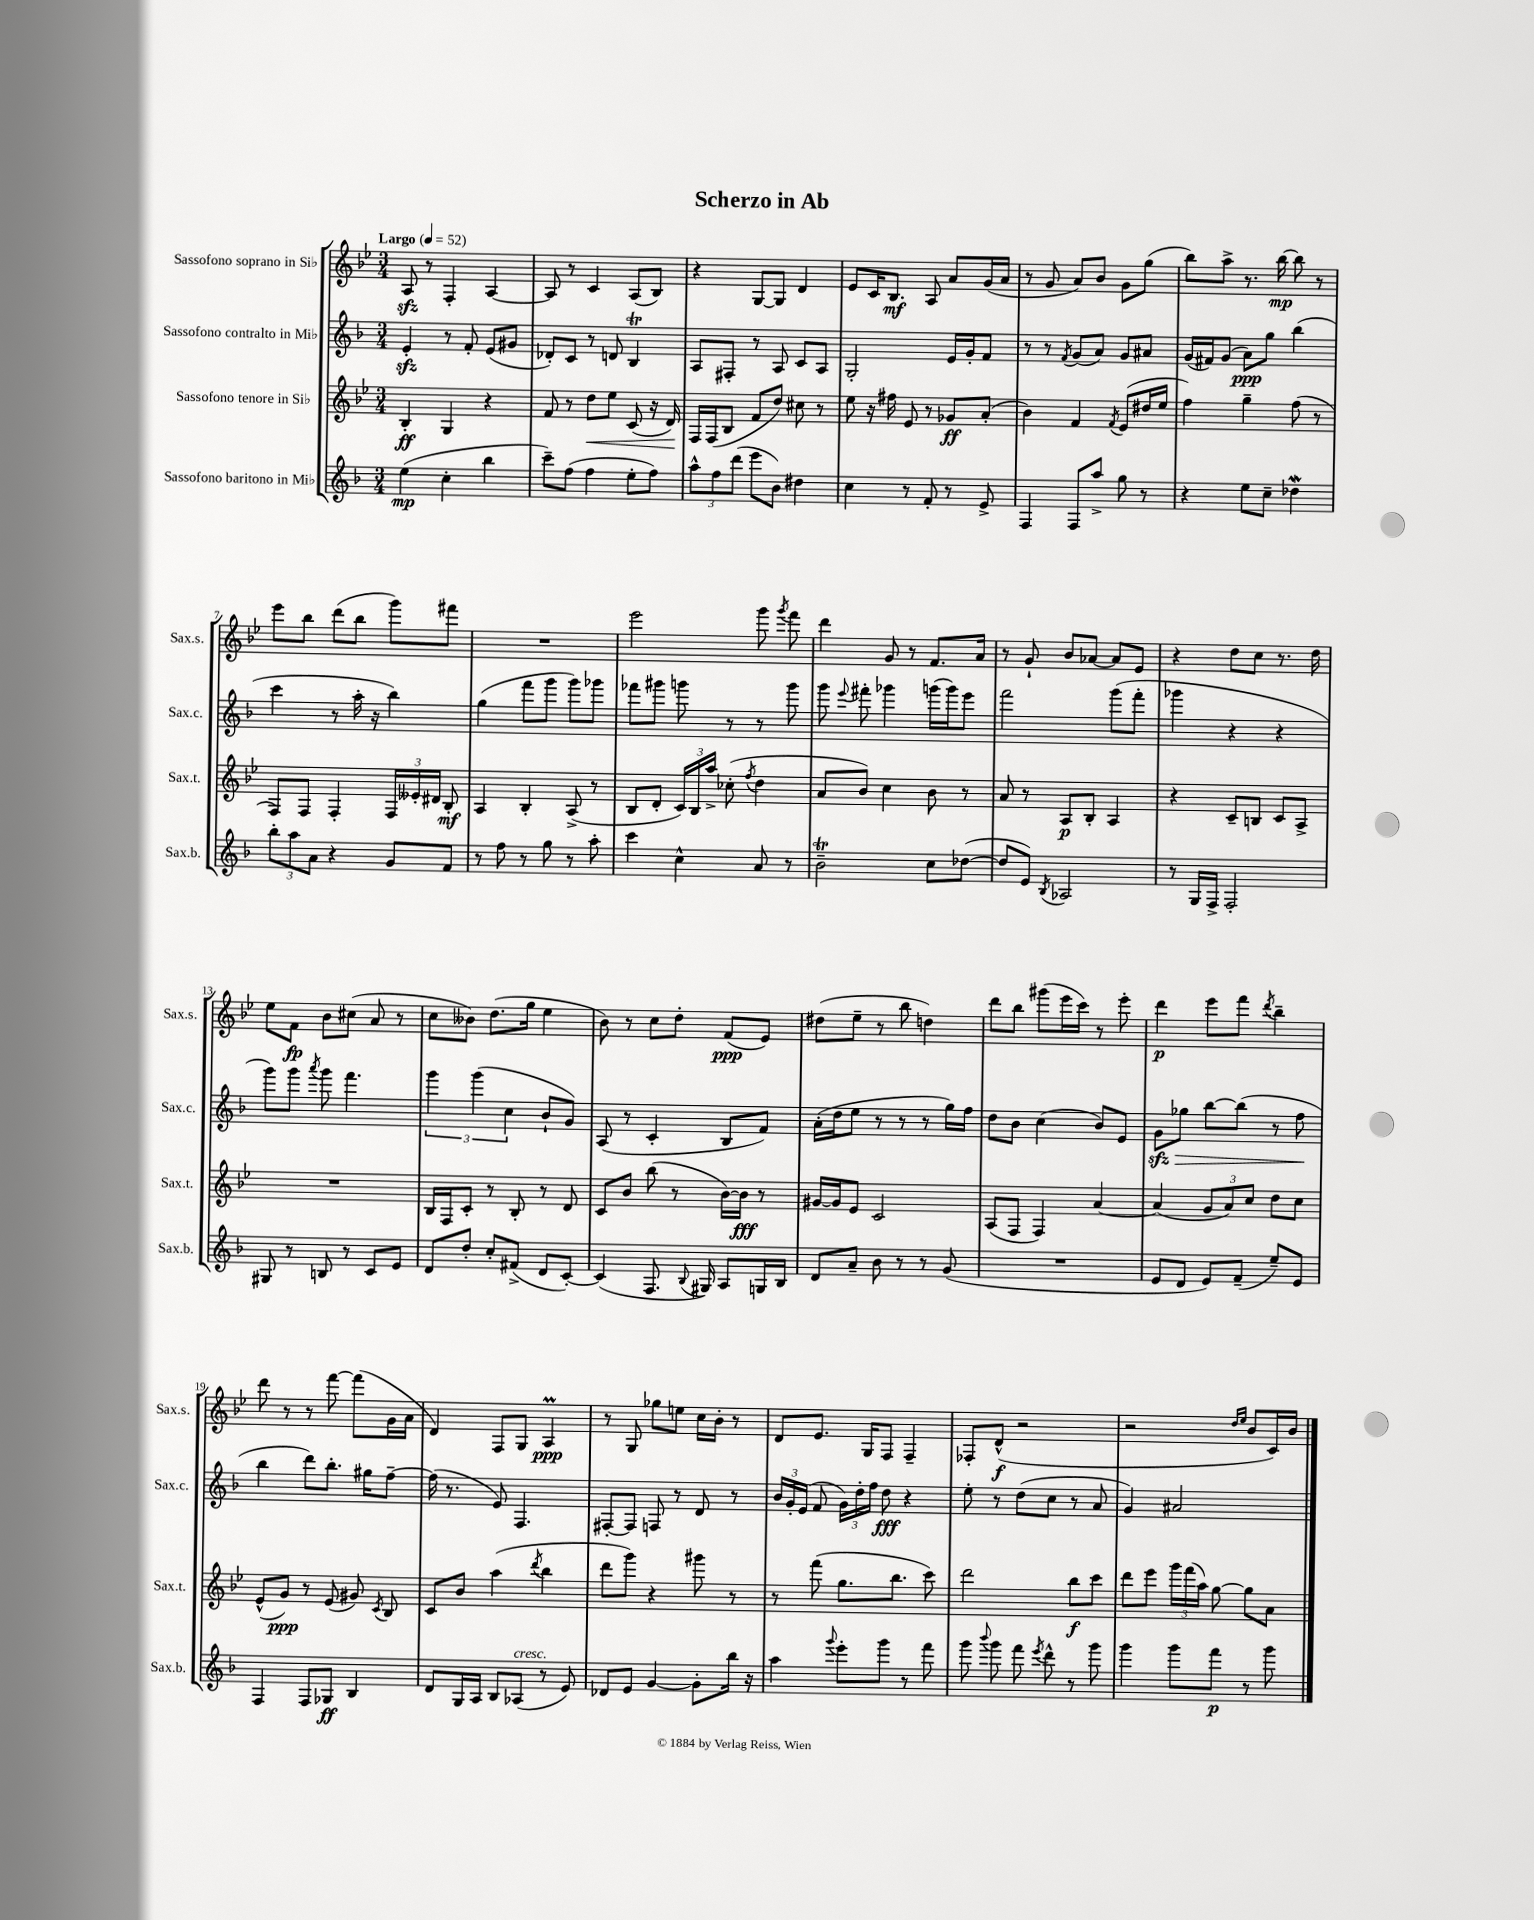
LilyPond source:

\header { title = "Scherzo in Ab" }
<<
\new StaffGroup <<
\new Staff = "s0" \with { instrumentName = "Sassofono soprano in Sib" shortInstrumentName = "Sax.s." } {
    \clef treble \key bes \major \numericTimeSignature \time 3/4 \tempo "Largo" 4 = 52
    \autoBeamOff a8\sfz r8 f4-. a4~ |
    a8 r8 c'4 a8[( bes8]) |
    r4 g8[~ g8] d'4 |
    ees'8[ c'16 bes8.]\mf a8 a'8[ g'16( a'16] |
    r8 g'8 a'8[) bes'8] g'8[ g''8]( |
    bes''8[) a''8]-> r8. bes''16~\mp bes''8 r8 |
    ees'''8[ bes''8] d'''8[( bes''8] g'''8[) fis'''8] |
    R2. |
    ees'''2 g'''8 \acciaccatura { g'''8 } f'''8 |
    d'''4 g'8 r8 f'8.[ a'16] |
    r8 g'8-! bes'8[ aes'8]~ aes'8[ ees'8] |
    r4 d''8[ c''8] r8. d''16 |
    ees''8[ f'8]\fp bes'8[ cis''8]( a'8 r8 |
    c''8[ beses'8]) d''8.[( g''16] ees''4 |
    bes'8) r8 c''8[ d''8]-. f'8[\ppp( ees'8]) |
    dis''8[( ees''8]-- r8 bes''8 d''4) |
    d'''8[ bes''8] gis'''8[( ees'''16 c'''16]) r8 ees'''8-. |
    d'''4\p ees'''8[ f'''8] \acciaccatura { d'''8 } bes''4-- |
    d'''8 r8 r8 f'''8~ f'''8[( g'16 a'16] |
    d'4) f8[ g8] a4\prall\ppp |
    r8 g8 ges''8[ e''8] c''16[ bes'16]-. r8 |
    d'8[ ees'8.] g16[ f8] f4-- |
    fes8[-. d'8]-^\f( r2 |
    r2 \grace { d''16[ ees''16] } bes'8[ c'16) bes'16] \bar "|." |
}
\new Staff = "s1" \with { instrumentName = "Sassofono contralto in Mib" shortInstrumentName = "Sax.c." } {
    \clef treble \key f \major \numericTimeSignature \time 3/4
    \autoBeamOff e'4-.\sfz r8 f'8-. e'8[( gis'8] |
    des'8[-.) c'8] r8 d'8 bes4\trill |
    a8[ fis8]-. r8 a8 c'8[ a8] |
    g2-. e'16[ g'16-. f'8] |
    r8 r8 \acciaccatura { f'8 } g'8[( a'8]) g'8[ ais'8] |
    g'16[( fis'16) g'8]( a'8[\ppp) g''8] bes''4( |
    c'''4 r8 a''16-. r16 bes''4) |
    g''4( f'''8[ g'''8] g'''8[) ges'''8] |
    fes'''8[ gis'''8] g'''8 r8 r8 g'''8 |
    g'''8 \appoggiatura { e'''8 } fis'''8-. ges'''4 g'''16[( g'''16) e'''8] |
    f'''2 g'''8[( f'''8]-. |
    ges'''4 r4 r4 |
    g'''8[) g'''8] \acciaccatura { a'''8 } g'''8 f'''4. |
    \tuplet 3/2 { g'''4 g'''4( c''4 } bes'8[-! g'8]) |
    a8( r8 c'4-. bes8[ f'8]) |
    a'16[-.( d''16 e''8] r8 r8 r8 g''16[) f''16] |
    d''8[ bes'8] c''4( bes'8[) e'8] |
    g'8[\sfz\> ges''8] bes''8[~ bes''8]( r8 f''8\! |
    bes''4 d'''8[) bes''8.]-. gis''16[ f''8]~-- |
    f''16( r8. e'8) f4. |
    fis8[~-. fis8] f8 r8 d'8 r8 |
    \tuplet 3/2 { bes'16[ g'16-. e'16]( } f'8 \tuplet 3/2 { g'16[) d''16-. f''16] } d''8\fff r4 |
    e''8-. r8 d''8[( c''8] r8 a'8 |
    g'4) ais'2 \bar "|." |
}
\new Staff = "s2" \with { instrumentName = "Sassofono tenore in Sib" shortInstrumentName = "Sax.t." } {
    \clef treble \key bes \major \numericTimeSignature \time 3/4
    \autoBeamOff bes4-.\ff g4 r4 |
    f'8 r8 d''8[\< ees''8] c'8( r16 d'16\!) |
    f16[ f16( bes8] f'8[ d''8]) cis''8 r8 |
    ees''8 r16 fis''16 ees'8 r8 ges'8[\ff a'8]-.( |
    bes'4) f'4 \acciaccatura { f'8 } ees'8[( dis''16 ees''16] |
    f''4) g''4-- f''8( r8 |
    f8[) f8] f4-. \tuplet 3/2 { f16[ eeses'16-. dis'16] } bes8-.\mf |
    a4 bes4-. a8->( r8 |
    bes8[ d'8]-. \tuplet 3/2 { c'16[) bes16 a''16]-> } ces''8-.( \acciaccatura { f''8 } d''4 |
    a'8[ bes'8]) c''4 bes'8 r8 |
    a'8 r8 a8[\p bes8]-. a4 |
    r4 c'8[-- b8] c'8[ a8]-> |
    R2. |
    bes16[ f16 c'8]-. r8 bes8-. r8 d'8 |
    c'8[ bes'8] bes''8( r8 bes'16[~) bes'16]\fff r8 |
    gis'16[~ gis'16 ees'8] c'2 |
    a8[( f8] f4) a'4~ |
    a'4( \tuplet 3/2 { g'8[ a'8) c''8] } d''8[ c''8] |
    ees'8[-^( g'8]\ppp) r8 ees'8( gis'8) \acciaccatura { c'8 } bes8 |
    c'8[ bes'8] a''4( \acciaccatura { d'''8 } bes''4 |
    d'''8[ g'''8]) r4 gis'''8 r8 |
    r8 f'''8( g''8.[ bes''8.] c'''8) |
    d'''2 bes''8[\f c'''8] |
    d'''8[ ees'''8] \tuplet 3/2 { g'''16[ f'''16( a''16]) } g''8~ g''8[ a'8] \bar "|." |
}
\new Staff = "s3" \with { instrumentName = "Sassofono baritono in Mib" shortInstrumentName = "Sax.b." } {
    \clef treble \key f \major \numericTimeSignature \time 3/4
    \autoBeamOff e''4\mp( c''4-. bes''4 |
    c'''8[--) f''8]( f''4 e''8[-. f''8]) |
    \tuplet 3/2 { a''8[-^ f''8 d'''8]( } e'''8[ bes'8]) dis''4 |
    c''4 r8 f'8-. r8 e'8-> |
    f4 f8[ a''8]-> g''8 r8 |
    r4 e''8[ c''8]-- des''4\mordent |
    \tuplet 3/2 { bes''8[-. a''8 a'8] } r4 g'8[ f'8] |
    r8 f''8 r8 g''8 r8 a''8-. |
    c'''4 c''4-^ a'8 r8 |
    bes'2--\trill c''8[ des''8]~( |
    des''8[ e'8]) \acciaccatura { bes8 } aes2 |
    r8 g16[ f16]-> f2-. |
    gis8 r8 b8 r8 c'8[ e'8] |
    d'8[ d''8]-. c''8[-. fis'8]->( d'8[ c'8]~-.) |
    c'4( f8. \appoggiatura { bes8 } gis16) a8[ g16 bes16] |
    d'8[ a'8]-- bes'8 r8 r8 g'8( |
    R2. |
    e'8[ d'8] e'8[) f'8]--( e''8[--) e'8] |
    f4 f8[ ges8]\ff bes4 |
    d'8[ g16 a16] bes8[ aes8]^\markup { \italic "cresc." }( r8 e'8) |
    des'8[ e'8] g'4~ g'8[-. bes''16] r16 |
    a''4 \appoggiatura { g'''8 } e'''8[-. g'''8] r8 f'''8 |
    g'''8 \appoggiatura { bes'''8 } g'''8 f'''8 \acciaccatura { e'''8 } d'''8-^ r8 g'''8 |
    g'''4 g'''8[ f'''8]\p r8 g'''8 \bar "|." |
}
>>
>>
